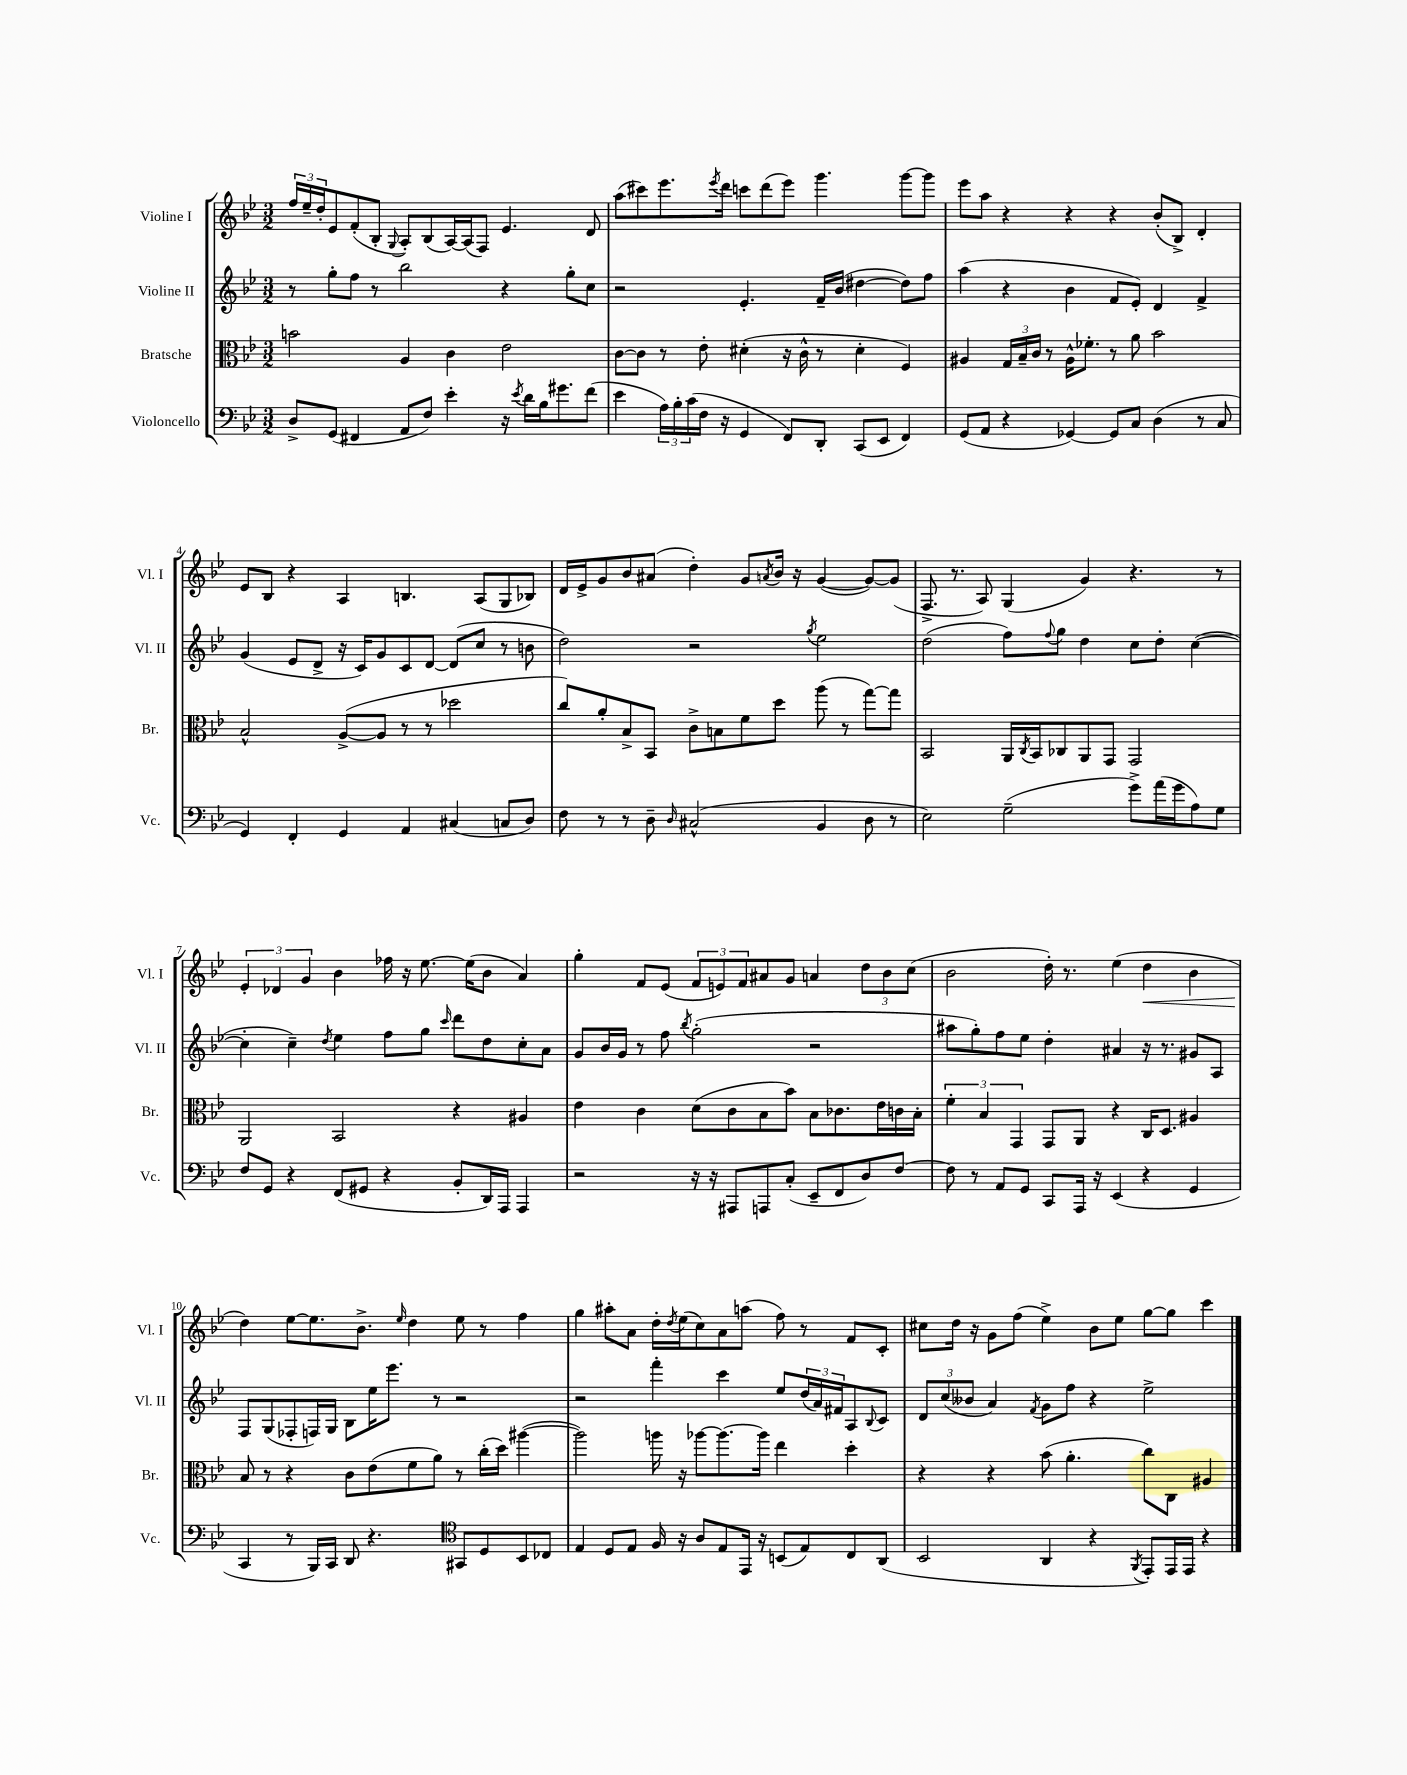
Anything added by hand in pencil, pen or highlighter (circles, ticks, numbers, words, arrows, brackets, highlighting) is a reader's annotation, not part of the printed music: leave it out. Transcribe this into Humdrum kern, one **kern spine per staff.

**kern	**kern	**kern	**kern
*staff4	*staff3	*staff2	*staff1
*clefF4	*clefC3	*clefG2	*clefG2
*k[b-e-]	*k[b-e-]	*k[b-e-]	*k[b-e-]
*M3/2	*M3/2	*M3/2	*M3/2
8D^/L	2b\	8r	24ff/LL
.	.	.	24ee-~/
.	.	.	24dd'/J
(8GG/J	.	8gg'\L	8e-/
4FF#/	.	8ff\J	(8f'/
.	.	8r	8B-'/J
.	.	.	8qqG/
8AA/L	4A/	2bb-\	8A'/L)
8F/J)	.	.	(8B-/
4e-'\	4c\	.	[16A/L)
.	.	.	(16A/]J
.	.	.	8F/J)
16r	2e-\	4r	4.e-/
8qe-/	.	.	.
16d\LL	.	.	.
16B-\J	.	.	.
8.g#\	.	.	.
.	.	8gg'\L	.
(8f\J	.	8cc\J	8d/
=	=	=	=
4e-\	[8c\L	2r	(8aa\L
.	8c\]J	.	8ccc#\)
24A\LL)	8r	.	8.eee-\
24B-'\	.	.	.
(24c\	.	.	.
16F\JJ	8e-'\	.	.
.	.	.	8qeee-/
16r	.	.	16ddd\Jk
4GG/	(4d#'\	4.e-'/	8ccc\L
.	.	.	(8ddd\
8FF/L)	16r	.	8eee-\J)
.	16c^^\	.	.
8DD'/J	8r	16f~/LL	4.ggg\
.	.	(16b-/JJ	.
(8CC/L	4d#'\	[4dd#\	.
8EE-/J	.	.	.
4FF/)	4F/)	8dd#\]L)	[8ggg\L
.	.	8ff\J	8ggg\]J
=	=	=	=
(8GG/L	4A#/	(4aa\	8eee-\L
8AA/J	.	.	8aa\J
4r	24G/LL	4r	4r
.	24B-~/	.	.
.	24c/JJ	.	.
.	8r	.	.
[4GG-/)	16A#^^\LK	4b-\	4r
.	8.f-'\J	.	.
8GG-/]L	8r	8f/L	4r
8C/J	8a\	8e-'/J)	.
(4D\	2b-\	4d/	(8b-'/L
.	.	.	8B-^/J)
8r	.	4f^/	4d'/
8C/	.	.	.
=	=	=	=
4GG/)	2B-^^/	(4g/	8e-/L
.	.	.	8B-/J
4FF'/	.	8e-/L	4r
.	.	8d^/J	.
4GG/	([8A^/L	16r	4A/
.	.	16c/LK)	.
.	8A/]J	8g/	.
4AA/	8r	8c/	4.B/
.	8r	[8d/J	.
(4C#/	2dd-\	(8d/]L	.
.	.	8cc/J	(8A/L
8C/L	.	8r	8G/
8D/J)	.	8b\	8B-/J)
=	=	=	=
8F\	8cc/L)	2dd\)	16d/LL
.	.	.	16e-^/J
8r	8a'/	.	8g/
8r	8B-^/	.	8b-/
8D~\	8BB-/J	.	(8a#/J
16qqD/	.	.	.
(2C#^^/	8c^\L	2r	4dd'\)
.	8B\	.	.
.	8f\	.	8g/L
.	.	.	8qa/
.	8dd\J	.	16b-/Jk
.	.	.	16r
.	.	8qgg/	.
4BB-/	(8aa\	2ee-\	([4g/
.	8r	.	.
8D\	[8gg\L)	.	8g/_L)
8r	8gg\]J	.	(8g/]J
=	=	=	=
2E-\)	2BB-/	(2dd\	8.F^/
.	.	.	8.r
.	.	.	8A/)
(2G~\	16AA/LL	8ff\L)	(4G/
.	8qC/	.	.
.	16BB-/J	.	.
.	.	8qqff/	.
.	8C-/	8gg\J	.
.	8AA/	4dd\	4g/)
.	8GG/J	.	.
8g^\L)	2GG/	8cc\L	4.r
(16a\L	.	8dd'\J	.
16g\J	.	.	.
8A\)	.	([4cc\	.
8G\J	.	.	8r
=	=	=	=
8F/L	2AA/	4cc'\]	6e-'/
8GG/J	.	.	.
.	.	.	6d-/
4r	.	4cc~\)	.
.	.	.	6g/
.	.	8qdd/	.
(8FF/L	2BB-/	4ee-\	4b-\
8GG#/J	.	.	.
4r	.	8ff\L	16ff-\
.	.	.	16r
.	.	8gg\J	[8.ee-\
.	.	16qqccc/	.
8BB-'/L	4r	8ddd\L	.
.	.	.	(16ee-\]LK
16DD/L)	.	8dd\	8b-\J
16AAA/JJ	.	.	.
4AAA/	4A#/	8cc'\	4a/)
.	.	8a\J	.
=	=	=	=
2r	4e-\	8g/L	4gg'\
.	.	16b-/L	.
.	.	16g/JJ	.
.	4c\	8r	8f/L
.	.	8ff\	(8e-/J
.	.	8qbb-/	.
16r	(8d\L	(2gg'\	12f/L
16r	.	.	.
.	.	.	12e/)
8AAA#/L	8c\	.	.
.	.	.	12f/
8AAA/	8B-\	.	8a#/
(8C'/J	8b-\J)	.	8g/J
8EE-~/L	8B-\L	2r	4a/
8FF/	8.c-\	.	.
8D/)	.	.	12dd\L
.	16e-\L	.	.
.	.	.	12b-\
[8F/J	16c\	.	.
.	.	.	(12cc\J
.	16B-'\JJ	.	.
=	=	=	=
8F\]	6f'\	8aa#\L	2b-\
8r	.	8gg'\)	.
.	6B-/	.	.
8AA/L	.	8ff\	.
.	6GG/	.	.
8GG/J	.	8ee-\J	.
8CC/L	8GG/L	4dd'\	16dd'\)
.	.	.	8.r
16AAA/Jk	8AA/J	.	.
16r	.	.	.
(4EE-/	4r	4a#/	(4ee-\
4r	16C/LK	16r	4dd\
.	8.D/J	8.r	.
4GG/	4A#/	8g#/L	4b-\
.	.	8A/J	.
=	=	=	=
4CC/	8B-/	8F/L	4dd\)
.	8r	(8G/	.
8r	4r	8F-'/	[8ee-\L
16BBB-/LL)	.	16F/L)	8.ee-\]
16CC/JJ	.	16G/JJ	.
8DD/	8c\L	8B-\L	.
.	.	.	8.b-^\J
4.r	(8e-\	16ee-\K	.
.	.	8.eee-\J	.
.	.	.	16qqee-/
.	8f\	.	4dd\
.	8a\J)	8r	.
*clefC4	*	*	*
8GG#/L	8r	2r	8ee-\
8D/	(16cc'\LL	.	8r
.	16dd\JJ)	.	.
8BB-/	([4aa#\	.	4ff\
8C-/J	.	.	.
=	=	=	=
4E-/	2aa#\])	2r	4gg\
8D/L	.	.	8aa#'\L
8E-/J	.	.	8a\J
16F/	16aa\	4fff'\	16dd'\LL
.	.	.	8qdd/
16r	16r	.	(16ee-\J
8A/L	[8aa-\L	.	8cc\)
8E-/	8.aa-\_	4ccc\	8a\
16EE-/Jk	.	.	(8aa\J
16r	16aa-\]Jk	.	.
(8BB/L	4ee-\	8ee-/L	8ff\)
8E-/)	.	(24dd/L	8r
.	.	24a/)	.
.	.	24f#/J	.
8C/	4dd'\	8A/	8f/L
.	.	8qqB-/	.
(8AA/J	.	8c/J	8c'/J
=	=	=	=
2BB-/	4r	12d/L	8cc#\L
.	.	(12cc/	.
.	.	.	16dd\Jk
.	.	12b--/J	.
.	.	.	16r
.	4r	4a/)	8g\L
.	.	.	(8ff\J
.	.	8qf/	.
4AA/	(8b-\	8g\L	4ee-^\)
.	4.a'\	8ff\J	.
4r	.	4r	8b-\L
.	.	.	8ee-\J
8qFF/	.	.	.
8EE-'/L)	8cc\L)	2ee-^\	[8gg\L
16EE-/L	8C\J	.	8gg\]J
16EE-/JJ	.	.	.
4r	4A#/	.	4ccc\
==	==	==	==
*-	*-	*-	*-
